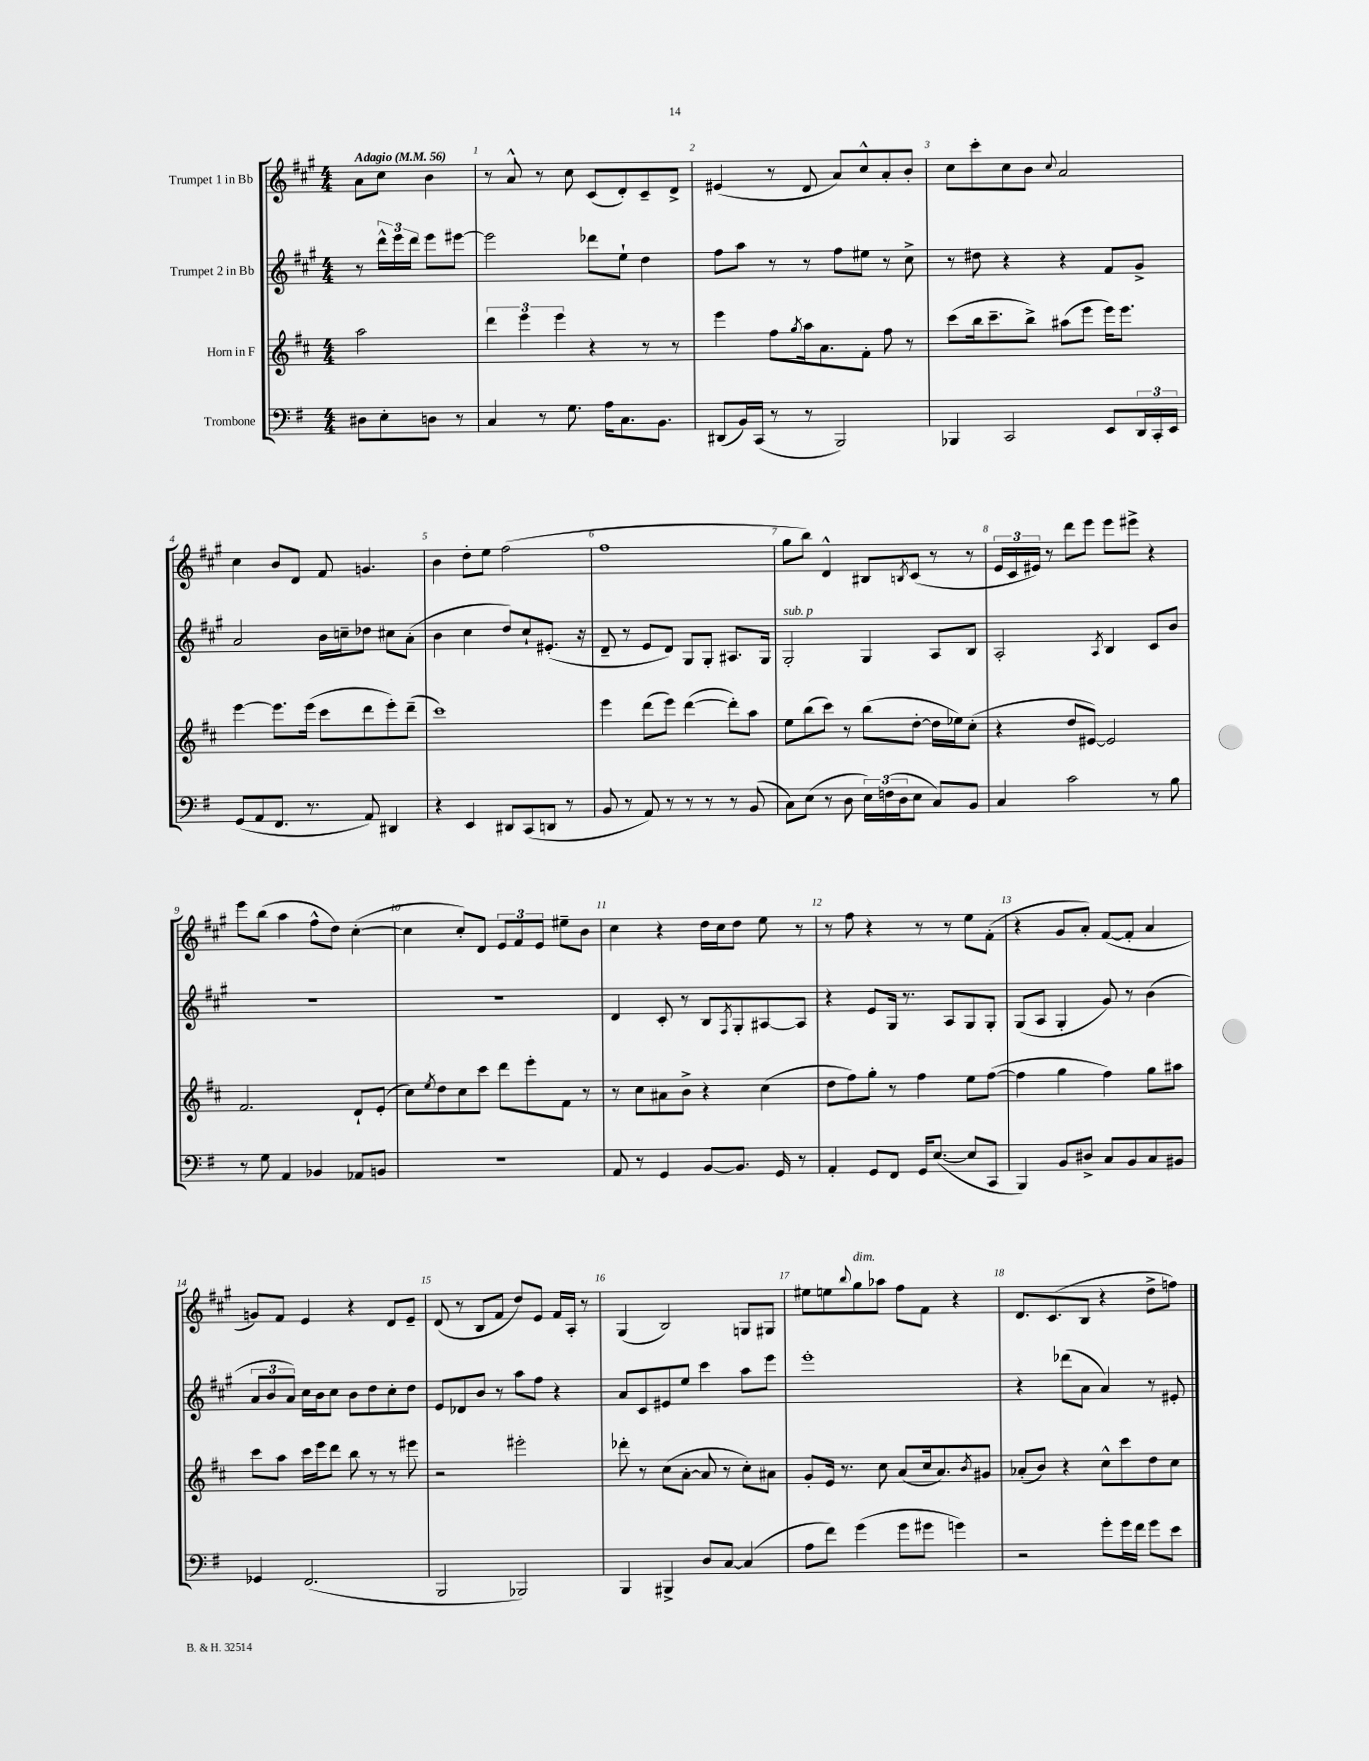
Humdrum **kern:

**kern	**kern	**kern	**kern
*staff4	*staff3	*staff2	*staff1
*clefF4	*clefG2	*clefG2	*clefG2
*k[f#]	*k[f#c#]	*k[f#c#g#]	*k[f#c#g#]
*M4/4	*M4/4	*M4/4	*M4/4
*MM56	*MM56	*MM56	*MM56
8D#	2aa	8r	8a
8E'	.	24ddd^^	8cc#
.	.	24eee	.
.	.	24ddd	.
8D	.	8eee	4b
8r	.	[8eee#	.
=	=	=	=
4C	6ddd	2eee#]	8r
.	.	.	8a^^
.	6eee	.	.
8r	.	.	8r
.	6eee	.	.
8.G	.	.	8cc#
.	4r	8ddd-	(8c#
16A	.	.	.
8.C	.	8ee`	8d')
.	8r	4dd	8c#~
8.BB	.	.	.
.	8r	.	8d^
=	=	=	=
(8DD#	4eee	8ff#	(4e#
16BB)	.	8aa	.
(16CC	.	.	.
8r	8ff#	8r	8r
.	8qgg	.	.
8r	16aa	8r	8d
.	8.a	.	.
2BBB)	.	8ff#	8a)
.	8f#'	8ee#	8cc#^^
.	8ff#	8r	8a'
.	8r	8cc#^	8b'
=	=	=	=
4BBB-	(8ccc#	8r	8cc#
.	16bb	8dd#	8ccc#'
.	8.ccc#~	.	.
2CC	.	4r	8cc#
.	8bb^)	.	8b
.	.	.	8qqcc#
.	(8aa#	4r	2a
.	8eee	.	.
8EE	16eee)	8f#	.
.	8.eee	.	.
24DD	.	8g#^	.
24CC'	.	.	.
24EE	.	.	.
=	=	=	=
(8GG	[4eee	2a	4cc#
8AA	.	.	.
8.FF#	8.eee]	.	8b
.	.	.	8d
8.r	(16eee	.	.
.	8ccc#	16b	8f#
.	.	16cc~	.
8AA)	8ddd	8dd-	4.g
4DD#	8eee')	8cc#	.
.	(8ddd~	(8a'	.
=	=	=	=
4r	1ccc#)	4b	4b
4EE	.	4cc#	8dd'
.	.	.	8ee
8DD#	.	8dd)	(2ff#
(8CC	.	8cc#`	.
8DD	.	(8.e#'	.
8r	.	.	.
.	.	16r	.
=	=	=	=
8BB	4eee	8d~	1ff#
8r	.	8r	.
8AA)	(8ddd	8e	.
8r	8eee)	8d)	.
8r	([4ddd	8G#	.
8r	.	8G#'	.
8r	8ddd'])	8.A#	.
(8BB	8aa	.	.
.	.	16G#	.
=	=	=	=
8C)	8ee	2G#'	8gg#
(8E	(8bb	.	8bb)
8r	8ccc#)	.	4d^^
8D	8r	.	.
24E)	(8bb	4G#	8B#
(24F	.	.	.
24D	.	.	.
.	.	.	8qB
8E	[8dd'	.	(8c#
8C)	16dd]	8A	8r
.	16ee-)	.	.
8BB	(8cc#'	8B	8r
=	=	=	=
4C	4r	2A'	24e
.	.	.	24c#
.	.	.	24e#)
.	.	.	8r
2c	8dd	.	8ddd
.	[8e#)	.	8eee
.	.	8qA	.
.	2e#]	4B	8eee
.	.	.	8eee#^
8r	.	8c#	4r
8B	.	8b	.
=	=	=	=
8r	2.f#	1r	8eee
8G	.	.	(8bb
4AA	.	.	4aa
4BB-	.	.	8ff#^^
.	.	.	8dd)
8AA-	8d`	.	([4cc#'
8BB	(8e'	.	.
=	=	=	=
1r	8cc#)	1r	4cc#]
.	8qee	.	.
.	8dd	.	.
.	8cc#	.	8cc#')
.	8ccc#	.	8d
.	8ddd	.	12e
.	.	.	12f#
.	8eee'	.	.
.	.	.	12e
.	8f#	.	8ee#~
.	8r	.	8b
=	=	=	=
8AA	8r	4d	4cc#
8r	8cc#	.	.
4GG	8a#	8c#'	4r
.	8b^	8r	.
[8BB	4r	8B	16dd
.	.	.	16cc#
.	.	8qF#	.
8.BB]	.	8G#'	8dd
.	(4cc#	[8A#	8ee
16GG	.	.	.
8r	.	8A#]	8r
=	=	=	=
4AA'	8dd	4r	8r
.	8ff#)	.	8ff#
8GG	8gg'	8e	4r
8FF#	8r	16G#	.
.	.	8.r	.
16GG	4ff#	.	8r
([8.E	.	.	.
.	.	8A	8r
8E]	8ee	8G#	8ee
8CC	([8ff#	8G#'	(8f#'
=	=	=	=
4BBB)	4ff#]	(8G#	4r
.	.	8A	.
8BB	4gg	4G#'	8g#
8D#^	.	.	8a')
8C	4ff#)	8g#)	([8f#
8BB	.	8r	8f#']
8C	8gg	(4b	4a
8BB#	8aa#	.	.
=	=	=	=
4GG-	8ccc#	12a	8g)
.	.	12b	.
.	8aa	.	8f#
.	.	12a)	.
(2.FF#	16ccc#	16cc#	4e
.	16eee	16b	.
.	8ddd	8cc#	.
.	8bb	8b	4r
.	8r	8dd	.
.	8r	8cc#'	8d
.	8eee#	8dd	8e~
=	=	=	=
2BBB	2r	8e	(8d
.	.	8d-	8r
.	.	8b	8B
.	.	8r	8f#
2BBB-)	2eee#'	8aa	8dd)
.	.	8ff#	8e
.	.	4r	16f#
.	.	.	16A'
.	.	.	8r
=	=	=	=
4BBB	8ddd-'	8a	(4G#
.	8r	8c#	.
4BBB#^	(8cc#	8e#	2B)
.	[8a'	8ee	.
8D	8a]	4ccc#	.
[8C	8r	.	.
(4C]	8cc#')	8aa	8G
.	8a#	8eee	8G#
=	=	=	=
8A	8g'	1eee'	8ee#
8f#)	16e	.	8ee
.	8.r	.	.
.	.	.	8qqbb
(4g	.	.	8gg#
.	8cc#	.	8aa-
8g	(8a	.	8ff#
8g#	16cc#	.	8f#
.	8.a)	.	.
4g)	.	.	4r
.	8qb	.	.
.	8g#	.	.
=	=	=	=
2r	(8a-'	4r	8.d
.	8b)	.	.
.	.	.	(8.c#
.	4r	(8ddd-	.
.	.	8a	8B
8g'	8cc#^^	4a)	4r
16g	8ccc#	.	.
16f#	.	.	.
8g	8dd	8r	8dd^
8e	8cc#	8e#'	8ff)
==	==	==	==
*-	*-	*-	*-
